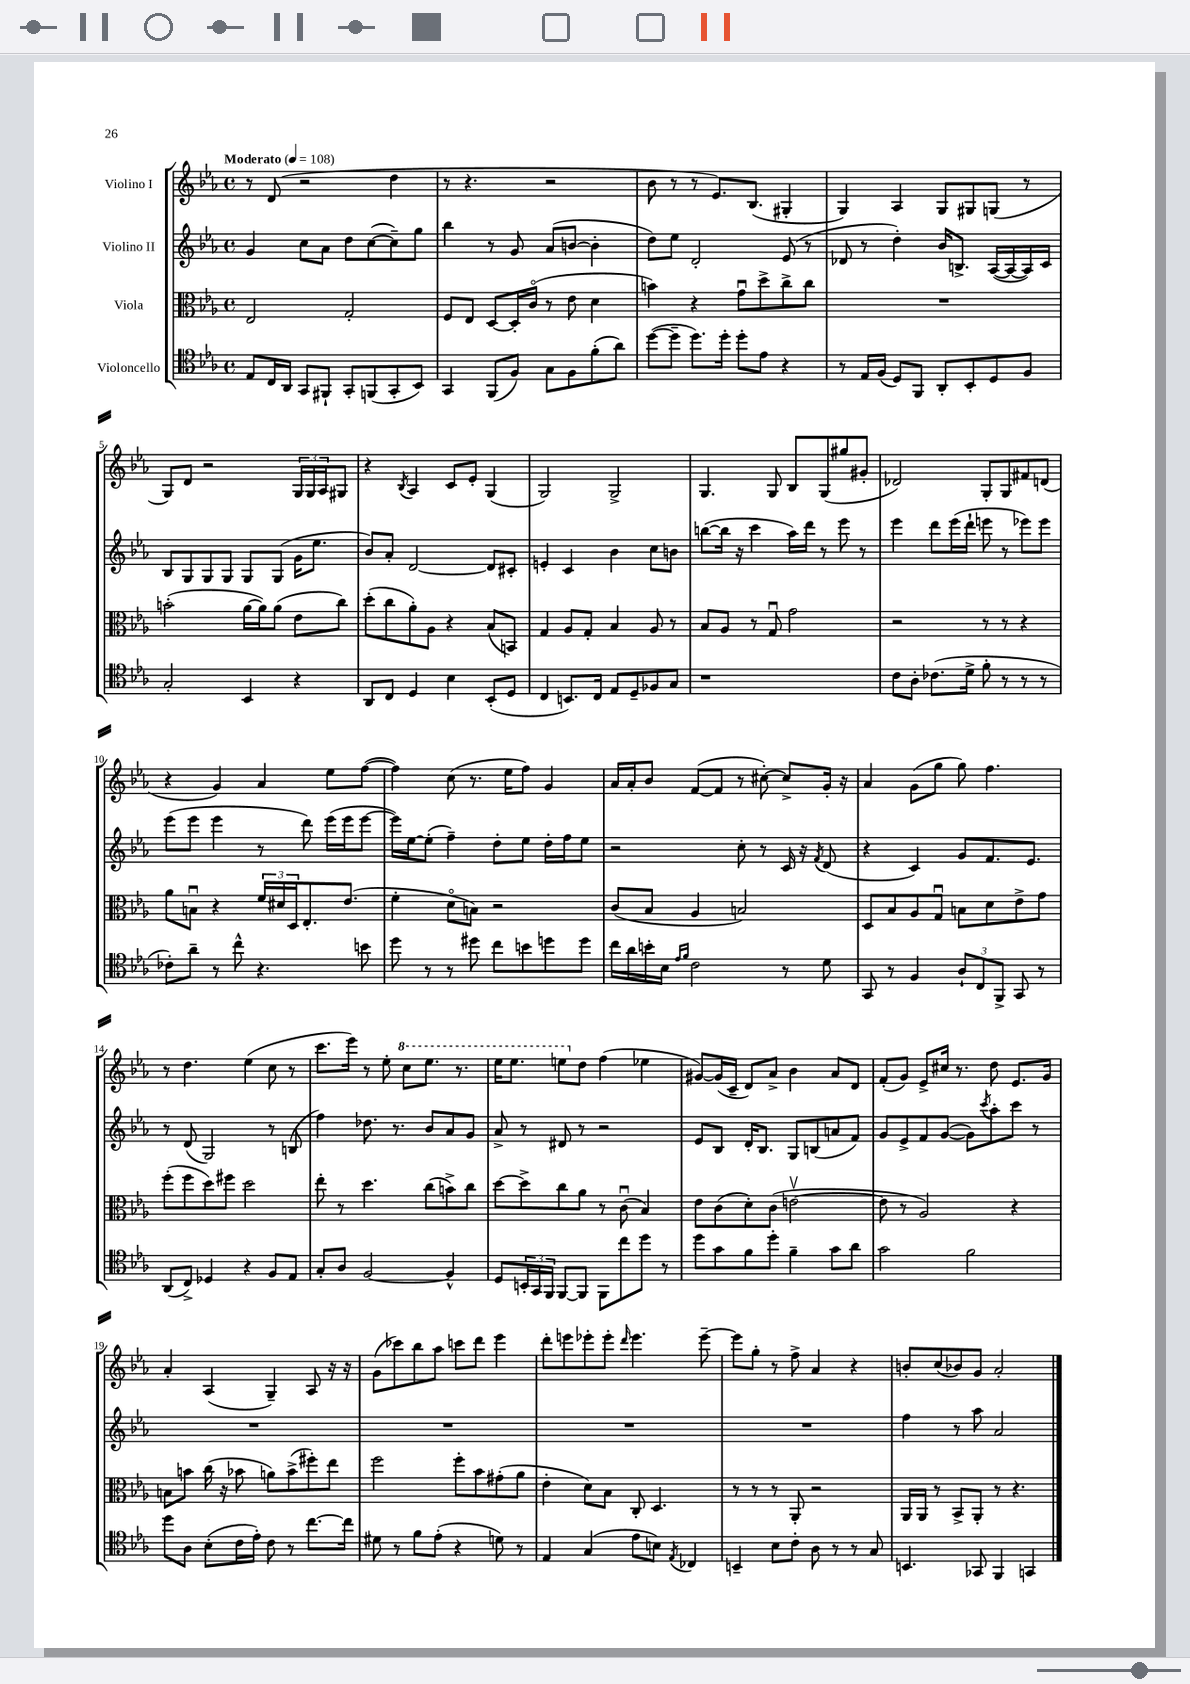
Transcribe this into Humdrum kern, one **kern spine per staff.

**kern	**kern	**kern	**kern
*staff4	*staff3	*staff2	*staff1
*clefC4	*clefC3	*clefG2	*clefG2
*k[b-e-a-]	*k[b-e-a-]	*k[b-e-a-]	*k[b-e-a-]
*M4/4	*M4/4	*M4/4	*M4/4
*met(c)	*met(c)	*met(c)	*met(c)
*MM108	*MM108	*MM108	*MM108
8E-	2E-	4g	8r
16C	.	.	(8d
16AA-	.	.	.
8GG	.	8cc	2r
8FF#`	.	8a-	.
8GG'	2G'	8dd	.
(8FF	.	([8cc	.
8GG'	.	8cc~])	4dd
8BB-)	.	8gg	.
=	=	=	=
4GG	8F	4bb-	8r
.	8E-	.	4.r
(8FF	[8D	8r	.
8F)	16D']	8g	.
.	(16co	.	.
8G	8r	(8a-	2r
8F	8e-	[8b	.
(8f'	4d	4b']	.
8a-)	.	.	.
=	=	=	=
([8dd	4b)	8dd)	8b-
8dd~]	.	8ee-	8r
8.dd)	4r	2d'	8r
.	.	.	8.e-)
16dd'	.	.	.
8dd'	8gu	.	.
.	.	.	(8.B-
8e-	8dd^	.	.
4r	8cc^	(8e-	4G#'
.	8cc	8r	.
=	=	=	=
8r	1r	8d-	4G)
16E-	.	8r	.
(16F	.	.	.
8D)	.	4dd')	4A-
8FF	.	.	.
8AA-'	.	16b-	8G
.	.	8.B^	.
8BB-'	.	.	8G#
8D	.	([16A-	(8G
.	.	16A-_	.
8F	.	16A-])	8r
.	.	16c	.
=	=	=	=
2G'	(2b'	8B-	8G)
.	.	8G	8d
.	.	8G	2r
.	.	8G	.
4BB-	[16a-	8G	.
.	16a-])	.	.
.	(8a-	(8G	.
4r	8e-	16g	24G
.	.	.	24G
.	.	8.ee-	.
.	.	.	24A-
.	8cc)	.	8G#
=	=	=	=
8AA-	(8dd'	8b-)	4r
8C	8cc	8a-'	.
.	.	.	8qB-
4D	8a-')	[2d	4A-
.	8A-	.	.
4B-	4r	.	8c
.	.	.	8e-'
(8BB-'	(8B-	8d]	(4G
8D	8BB)	8c#'	.
=	=	=	=
4C	4G	4e'	2G)
8.BB)	8A-	4c	.
.	8G'	.	.
16C	.	.	.
8E-	4B-	4b-	2G^
8D~	.	.	.
8F-	8A-	8cc	.
8G	8r	8b	.
=	=	=	=
1r	8B-	([8bb	4.G
.	8A-	16bb]	.
.	.	16r	.
.	8r	4ccc	.
.	8Gu	.	8G
.	2g	16aa-)	8B-
.	.	16ddd	.
.	.	8r	(8G
.	.	8eee-	8gg#
.	.	8r	8g#'
=	=	=	=
8c	2r	4eee-	2d-)
8A-'	.	.	.
(8.c-	.	8ddd	.
.	.	(16eee-	.
16d^	.	16ddd`	.
8f'	8r	8eee	8G'
8r	8r	8r	8G
8r	4r	8eee-)	8f#
8r	.	8eee-	(8d
=	=	=	=
8c-')	8a-	(8eee-	4r
8a-~	8Bu	8eee-	.
8r	4r	4eee-	4g)
8cc^^	.	.	.
4.r	24f	8r	4a-
.	24d#	.	.
.	24D	.	.
.	8.E-'	8ddd)	.
.	.	(16eee-	8ee-
.	(8.e-	16eee-	.
8b	.	[8eee-	([8ff
=	=	=	=
8dd	4f'	16eee-])	4ff])
.	.	[16ee-	.
8r	.	(8ee-']	.
8r	8do	4ff~)	(8cc
8dd#	8B)	.	8.r
8cc	2r	8dd'	.
.	.	.	16ee-
8b	.	8ee-	8ff)
8dd	.	16dd'	4g
.	.	16ff	.
8dd	.	8ee-	.
=	=	=	=
16cc	(8c	2r	16a-
16a-	.	.	16a-'
16b'	8B-	.	8b-
16B-	.	.	.
16qqe-	.	.	.
16qqf	.	.	.
2c	4A-	.	([8f
.	.	.	8f]
.	2B)	8cc'	8r
.	.	8r	[8cc#')
8r	.	16c	8cc#^]
.	.	16r	.
.	.	8qf	.
8d	.	(8d	16g'
.	.	.	16r
=	=	=	=
8GG	8D	4r	4a-
8r	8B-	.	.
4F	8A-	4c)	(8g
.	8Gu	.	8gg
12A-`	8B	8g	8gg)
12C	.	.	.
.	8d	8.f	4.ff
12FF^	.	.	.
8GG	8e-^	.	.
.	.	8.e-	.
8r	8g	.	.
=	=	=	=
(8AA-	(8ff'	8r	8r
8C^)	8ff	(8d	4.dd
4D-	8dd)	2G)	.
.	8ff#	.	.
4r	2dd	.	(4ee-
8F	.	8r	8cc
8E-	.	(8B	8r
=	=	=	=
8G'	8ee-'	4ff)	8.ccc
8A-	8r	.	.
.	.	.	16eee-)
[2F	4.dd	8.dd-	8r
.	.	.	8ee-'
.	.	8.r	.
.	.	.	8ccc
.	(8cc	8b-	8.eee-
4F^^]	8b^)	8a-	.
.	.	.	8.r
.	8cc	8g	.
=	=	=	=
8D	[8dd	8a-^	16eee-
.	.	.	8.eee-
24BB'	8dd^]	8r	.
24GG	.	.	.
24FF	.	.	.
[8FF	8cc	8d#	8eee
8FF]	8a-	8r	8dd
8FF	8r	2r	(4ff
8cc	(8cu	.	.
8dd	4B-)	.	4ee-
8r	.	.	.
=	=	=	=
8dd	8e-	8e-	[8g#)
8g	(8c	8B-	(16g#]
.	.	.	16c~
8f	8d')	16d'	8d)
.	.	8.B-	.
8dd'	(8c	.	8a-^
4f~	[2ev	8G	4b-
.	.	(8B	.
8g	.	8a	8a-
8a-	.	8f)	8d
=	=	=	=
2g	8e]	8g	(8f'
.	8r	8e-^	8g)
.	2A-)	8f	8e-^
.	.	([8g	16cc#
.	.	.	8.r
2f	.	8g])	.
.	.	8qccc	.
.	.	8aa-'	8dd
.	4r	8ccc	8.e-
.	.	8r	.
.	.	.	16g
=	=	=	=
8dd	8B	1r	4a-'
8A-	8b	.	.
(8B-'	(16cc	.	(4A-
.	16r	.	.
16c	8b-	.	.
16e-')	.	.	.
8c	8a)	.	4G~)
8r	(8b-^	.	.
[8.cc	8ff#')	.	8A-
.	8ee-	.	16r
16cc]	.	.	16r
=	=	=	=
8d#	2ff	1r	(8g
8r	.	.	8ccc-)
8f	.	.	8bb-
(8e-'	.	.	8aa-
4r	8ff'	.	8ccc
.	8b-	.	8ddd
8d)	(8g#'	.	4eee-
8r	8a-	.	.
=	=	=	=
4E-	4e-'	1r	8ddd'
.	.	.	8eee
(4G	8d)	.	8eee-'
.	8B-	.	8eee-'
.	.	.	16qqddd
8e-	8C'	.	4.eee-
8B)	4.D	.	.
8qE-	.	.	.
4C-	.	.	.
.	.	.	[8eee-~
=	=	=	=
4BB~	8r	1r	8eee-]
.	8r	.	8gg'
8B-	8r	.	8r
8c'	8AA-'	.	8ff^
8A-	2r	.	4a-
8r	.	.	.
8r	.	.	4r
8G	.	.	.
=	=	=	=
4.BB	16AA-	4ff	8b'
.	16AA-	.	.
.	8r	.	(8cc
.	8BB-^	8r	8b-)
8GG-	8AA-'	8aa-	8g
4FF	8r	2a-	2a-'
.	4.r	.	.
4GG	.	.	.
==	==	==	==
*-	*-	*-	*-
